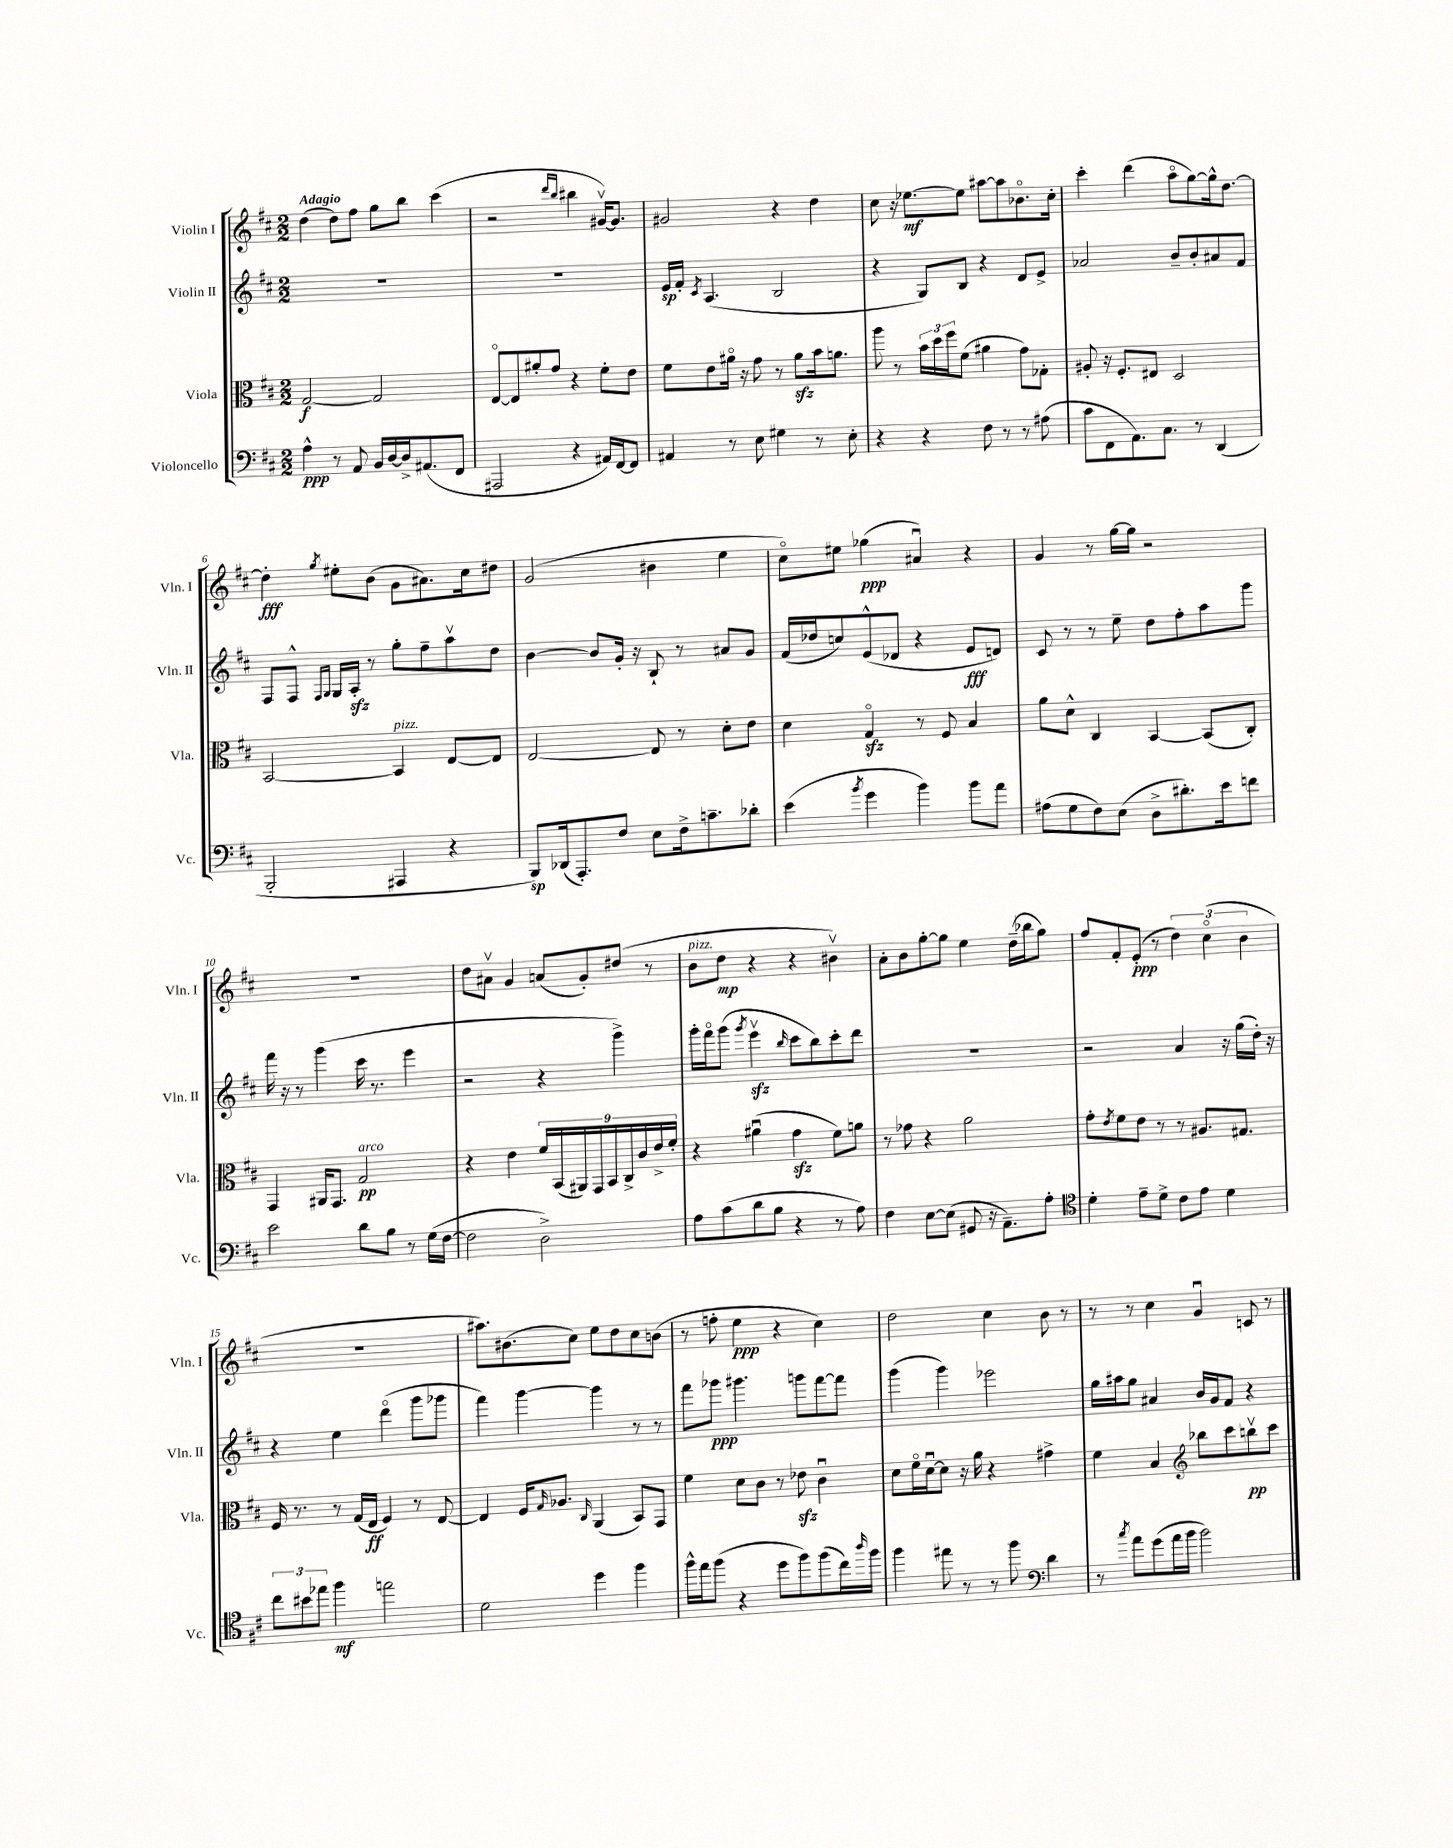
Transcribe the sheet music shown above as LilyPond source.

<<
\new StaffGroup <<
\new Staff = "s0" \with { instrumentName = "Violin I" shortInstrumentName = "Vln. I" } {
    \clef treble \key d \major \numericTimeSignature \time 2/2 \tempo "Adagio"
    d''4( d''8) fis''8 g''8 b''8 cis'''4( |
    r2 \grace { d'''16 b''16 } bis''4 gis'16~\upbow) gis'8. |
    gis'2 r4 d''4 |
    cis''8 r16 ees''8.~\mf ees''8 ais''8~ ais''8 bes'8.\flageolet cis''16-. |
    cis'''4-. d'''4( a''8\flageolet g''8~) g''16-^ d''8.~ |
    d''4-.\fff \acciaccatura { g''8 } eis''8-. b'8( g'8 ais'8.) cis''16 dis''8 |
    g'2( bis'4 e''4 |
    cis''8\flageolet) eis''8 ges''4\ppp( ais'4\downbow) r4 |
    g'4 r8 g''16~ g''16 r2 |
    R1 |
    d''8 ais'8\upbow g'4 a'8( g'8-.) dis''8( r8 |
    b'8^\markup { \italic "pizz." } d''8\mp r4 r4 bis'4\upbow) |
    a'8-. b'8 g''8~-. g''8 e''4 d''16--( bes''16 g''8) |
    fis''8 fis'8-. e'8-.\ppp( r8 \tuplet 3/2 { d''4) cis''4\flageolet( b'4 } |
    R1 |
    ais''8.) bis'8.( cis''8) e''8 d''8 cis''8 b'8( |
    r8 f''8-. e''4\ppp r4 cis''4) |
    d''2 cis''4 b'8 r8 |
    r8 r8 cis''4 g'4\downbow c'8 r8 \bar "|." |
}
\new Staff = "s1" \with { instrumentName = "Violin II" shortInstrumentName = "Vln. II" } {
    \clef treble \key d \major \numericTimeSignature \time 2/2
    R1 |
    R1 |
    e'16\sp fis'16-. \acciaccatura { cis'8 } a4.( b2 |
    r4 g8) b8 r4 d'8 e'8-> |
    aes'2 b'8-- b'8-. ais'8 fis'8 |
    fis8 fis8-^ \grace { fis16 g16 } g16 a16-.\sfz r8 g''8-. fis''8-- a''8\upbow d''8 |
    b'4~ b'8 g'16-. r16 b8-! r8 ais'8 g'8 |
    fis'16( des''16 c''8) e'8-^( des'8 r4 e'8\fff d'8) |
    cis'8 r8 r8 e''8-- d''8 fis''8-. a''8 g'''8 |
    fis'''16 r16 r8 g'''4( cis'''16 r8. e'''4 |
    r2 r4 g'''4->) |
    g'''16-. fis'''16\flageolet g'''8( \acciaccatura { g'''8 } e'''4\upbow\sfz \grace { b''16 } cis'''8 b''8) cis'''8-. d'''8 |
    R1 |
    r2 a'4 r16 g''16( d''16-.) r16 |
    r4 e''4 d'''4\flageolet( g'''8 ges'''8 |
    fis'''4) g'''4~ g'''4 r8 r8 |
    fis'''8 ges'''8\ppp gis'''4. g'''8 fis'''8~ fis'''8 |
    g'''4( g'''4) ees'''2 |
    g''16 ais''16 g''8 ais'4 b'16 g'16 fis'8 r4 \bar "|." |
}
\new Staff = "s2" \with { instrumentName = "Viola" shortInstrumentName = "Vla." } {
    \clef alto \key d \major \numericTimeSignature \time 2/2
    g2~\f g2 |
    e8~\flageolet e8 ais'8-. g'8 r4 fis'8-. e'8 |
    fis'8 e'8 ais'16\flageolet r16 g'8 r8 ais'8\sfz b'16 a'8. |
    a''8 r8 \tuplet 3/2 { b'16 d''16 fis''16 } fis'8( ais'4 g'8) ges8-. |
    ais8-. r16 fis8.-. eis8 d2 |
    b,2~ b,4^\markup { \italic "pizz." } e8~ e8 |
    e2~ e8 r8 d'8-. e'8 |
    d'4 g4\flageolet\sfz r8 fis8 b4 |
    a'8 d'8-^ cis4 b,4~ b,8( cis8-.) |
    g,4 ais,16 g,8. g2\pp^\markup { \italic "arco" } |
    r4 e'4 \tuplet 9/8 { fis'16 b,16( ais,16) g,16 b,16 cis16-> cis'16 e'16-> fis'16-. } |
    r4 ais'4\downbow( g'4\sfz fis'8) a'8 |
    r8 ges'8 r4 a'2 |
    g'8-. \acciaccatura { e'8 } fis'8 e'8 r8 r8 ais8. gis8. |
    fis16 r8. r8 g16( e16\ff fis4) r8 e8~ |
    e4 fis16 \grace { g16 } aes8. \grace { cis16 } a,4( b,8) g,8 |
    fis'4 d'8 cis'8 r8 ees'8\sfz cis'4\downbow |
    d'8 fis'16\flageolet d'16~\downbow d'8 r16 a'16 r4 gis'4-> |
    fis'4 b4 \clef treble bes''8 cis'''8 b''8\upbow\pp cis'''8 \bar "|." |
}
\new Staff = "s3" \with { instrumentName = "Violoncello" shortInstrumentName = "Vc." } {
    \clef bass \key d \major \numericTimeSignature \time 2/2
    a4-^\ppp r8 a,8 b,16 d16~ d16-> ais,8.( fis,8 |
    ais,,2 r4 ais,16) fis,16~ fis,8 |
    ais,4 r8 e8 gis4 r8 e8-. |
    r4 r4 fis8 r8 r8 ais8( |
    cis'8 fis,8 a,8.) cis8. r8 d,4( |
    b,,2-. ais,,4 r4 |
    b,,8\sp) des,16( a,,8.-.) fis8 e8 fis16-> c'8.-- des'8-. |
    e'4( \acciaccatura { b'8 } g'4 b'4) b'8 a'8 |
    ais8( g8 fis8) e8( d8-> dis'8.-.) e'16 f'8 |
    e'2 d'8 b8 r8 g16( fis16~ |
    fis2 d2->) |
    a8 cis'8( d'8 b8 r4 r8 a8) |
    fis4 e8~ e8( gis,8 r16 a,8.--) a8-. |
    \clef tenor d'4-. e'8-- d'8-> cis'8 e'8 d'4 |
    \tuplet 3/2 { cis''8 bis'8 ees''8 } fis''4\mf e''2 |
    d'2 d''4 fis''4 |
    fis''16-^ e''16 fis''8( r4 d''8 fis''8) fis''8( cis''16) \grace { a''16 } fis''16 |
    fis''4 eis''8 r8 r8 fis''8 \clef bass d'4 |
    r8 \acciaccatura { cis''8 } a'8 g'8( a'16 b'16 b'2) \bar "|." |
}
>>
>>
